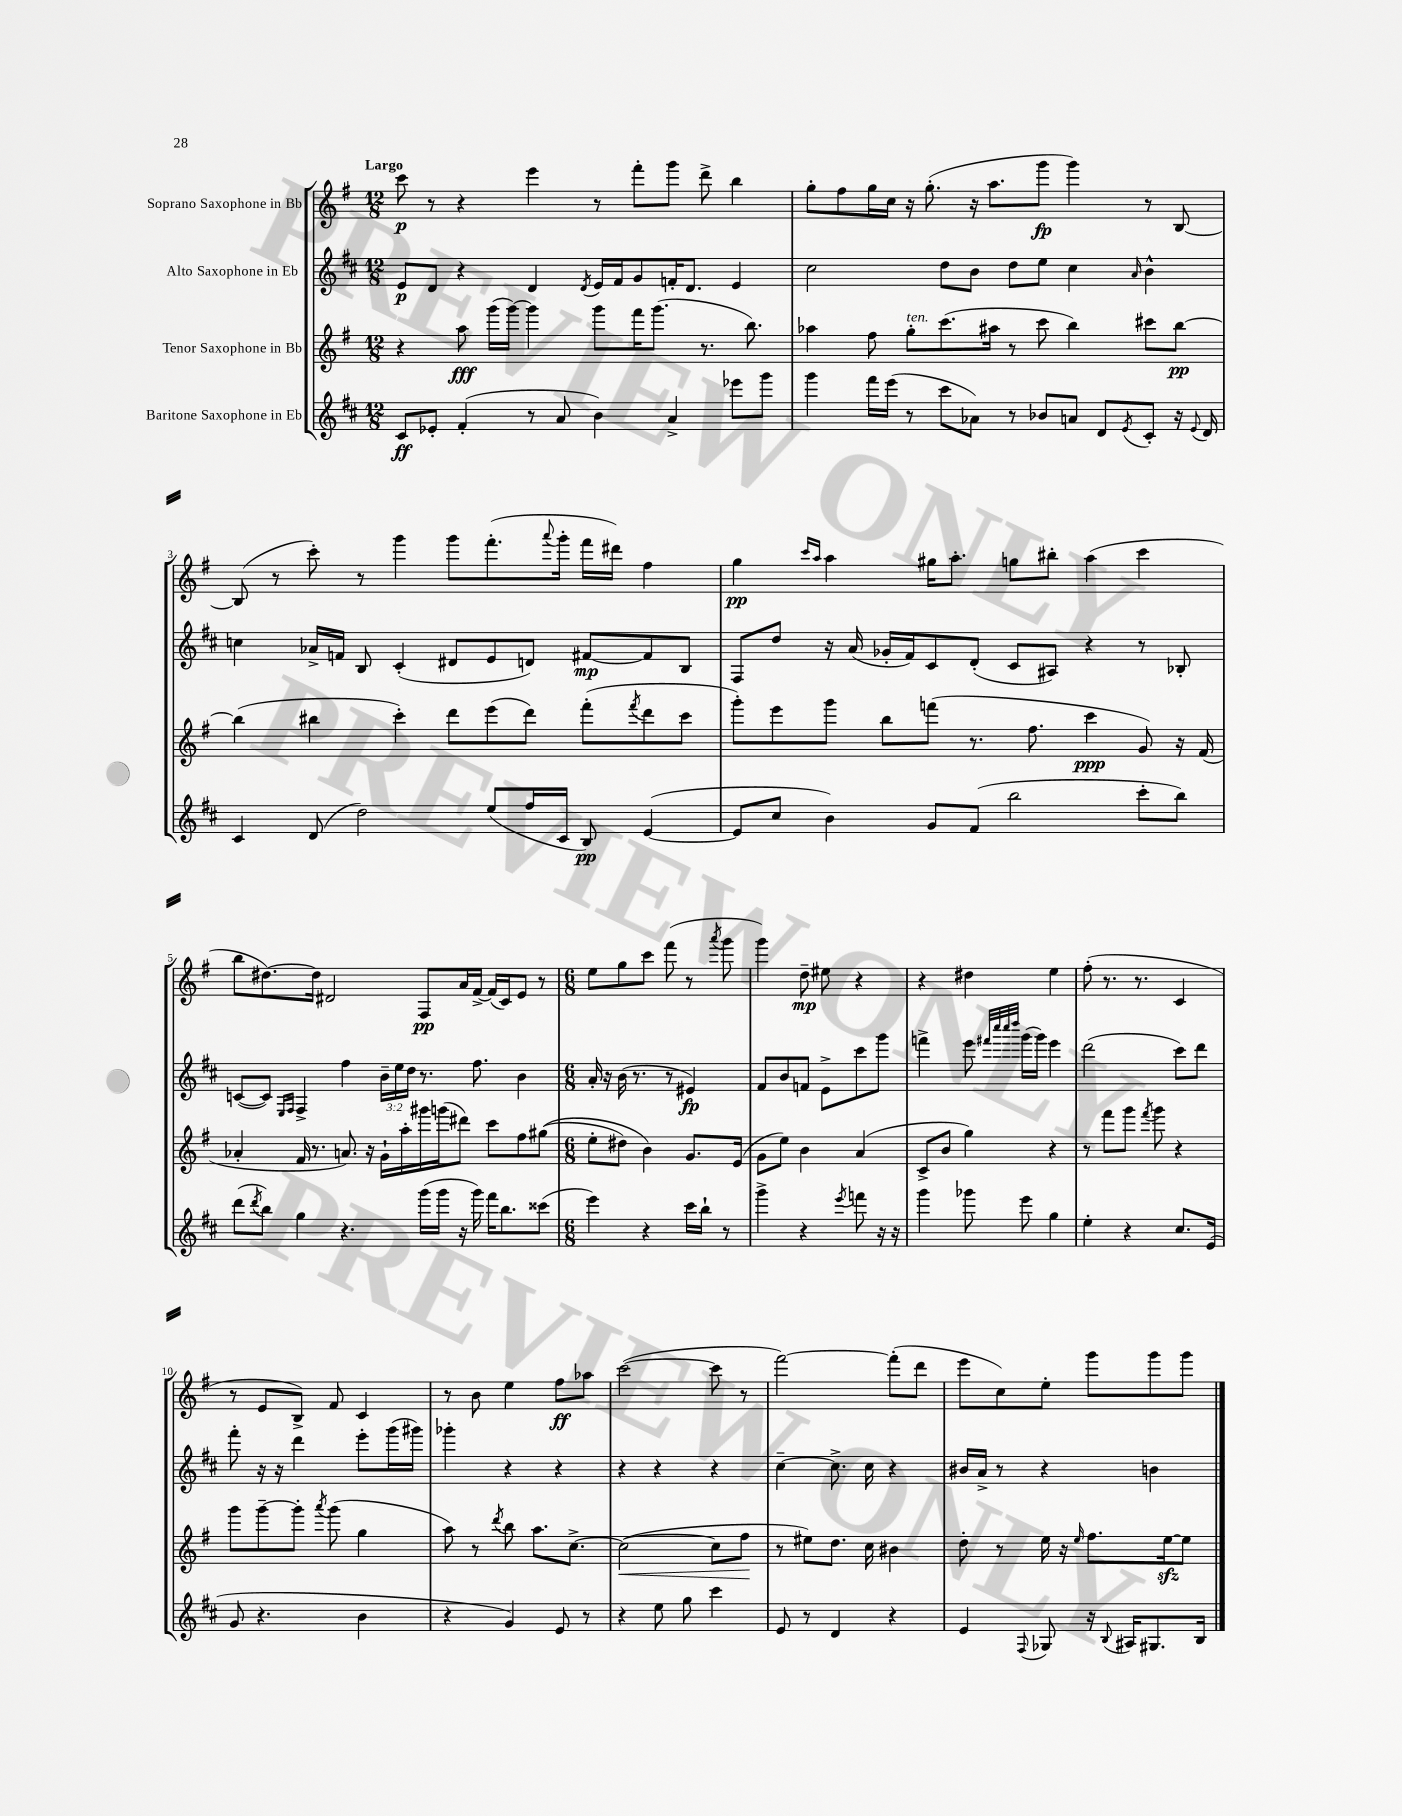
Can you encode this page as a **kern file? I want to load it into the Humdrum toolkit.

**kern	**kern	**kern	**kern
*staff4	*staff3	*staff2	*staff1
*clefG2	*clefG2	*clefG2	*clefG2
*k[f#c#]	*k[f#]	*k[f#c#]	*k[f#]
*M12/8	*M12/8	*M12/8	*M12/8
8c#/L	4r	8e/L	8ccc\
8e-'/J	.	8d/J	8r
(4f#'/	8aa\	4r	4r
.	(16ggg\LL	.	.
.	[16ggg\JJ)	.	.
8r	4ggg\]	4d/	4eee\
8a/	.	.	.
.	.	8qd/	.
4b\)	8ggg\L	16e/LL	8r
.	.	16f#/J	.
.	16fff#\K	8g/	8fff#'\L
.	(8.ggg\J	.	.
4a^/	.	16f'/K	8ggg\J
.	.	8.d/J	.
.	8.r	.	8ddd^\
8eee-\L	.	4e/	4bb\
.	8.bb\)	.	.
8ggg\J	.	.	.
=	=	=	=
4ggg\	4aa-\	2cc#\	8gg'\L
.	.	.	8ff#\
16fff#\LL	8ff#\	.	16gg\L
(16eee\JJ	.	.	16cc\JJ
8r	8gg'\L	.	16r
.	.	.	(8.gg'\
8ccc#\L	(8.ccc\	8dd\L	.
8a-\J)	.	8b\J	16r
.	16aa#\Jk	.	8.aa\L
8r	8r	8dd\L	.
8b-/L	8ccc\	8ee\J	8ggg\J
8a/J	4bb\)	4cc#\	4ggg\)
8d/L	.	.	.
8qe/	.	16qqa/	.
8c#'/J	8ccc#\L	4b^^\	8r
16r	[8bb\J	.	[8B/
8qqe/	.	.	.
16d/	.	.	.
=	=	=	=
4c#/	(4bb\]	4cc\	(8B/]
.	.	.	8r
(8d/	4bb#\	16a-^/LL	8ccc'\)
.	.	16f/JJ	.
2dd\)	.	8B/	8r
.	4ccc'\)	(4c#'/	4ggg\
.	8ddd\L	8d#/L	8ggg\L
(8ee/L	(8eee\	8e/	(8.fff#'\
16ff#/L	8ddd\J)	8d/J)	.
.	.	.	8qqaaa/
16c#/JJ	.	.	16ggg'\Jk
8B/)	(8fff#'\L	[8f#/L	16fff#\LL
.	.	.	16ddd#\JJ)
.	8qfff#/	.	.
([4e/	8ddd\	8f#/]	4ff#\
.	8ccc\J	8B/J	.
=	=	=	=
8e/]L	8ggg'\L)	8F#/L	4gg\
8cc#/J	8eee\	8dd/J	.
.	.	.	16qqccc/LL
.	.	.	16qqaa/JJ
4b\)	8ggg\J	16r	4aa\
.	.	(16a/	.
.	8bb\L	16g-'/LL	.
.	.	16f#/J)	.
8g/L	(8fff\J	8c#/	16gg#\LK
.	.	.	8.aa'\J
(8f#/J	8.r	(8d'/J	.
2bb\	.	8c#/L	8gg\L
.	8.ff#\	.	.
.	.	8A#/J)	8bb#'\J
.	4ccc\	4r	(4aa\
8ccc#'\L	8g/)	8r	4ccc\
8bb\J)	16r	8B-'/	.
.	(16f#/	.	.
=	=	=	=
(8ddd\L	4a-'/	([8c/L	8bb\L
8qddd/	.	.	.
8bb\J)	.	8c/]J)	[8.dd#\)
.	.	16qqE/LL	.
.	.	16qqF#/JJ	.
4gg\	16f#/	4F#^/	.
.	8.r	.	16dd#\]Jk
.	.	.	2d#/
4.r	8.a/)	4ff#\	.
.	16r	.	.
.	16g`\LL	24b~\LL	.
.	.	24ee\	.
.	16aa'\	.	.
.	.	24dd\JJ	.
(16ggg\LL	16ggg#\	8.r	8F#/L
16ggg\JJ	(16ggg\J	.	.
16r	8ddd#\J)	.	16a/L
16ggg\)	.	8.ff#\	[16f#^/JJ
16fff#\LK	8ccc\L	.	(16f#/]LL
8.bb\	.	.	16c/J)
.	8ff#\	4b\	8e/J
(8ccc##\J	&((8gg#\J	.	8r
=	=	=	=
*M6/8	*M6/8	*M6/8	*M6/8
4eee\)	8ee'\L	16a'/	8ee\L
.	.	16r	.
.	8dd#\J)	(16b\	8gg\
.	.	8.r	.
4r	4b\&)	.	8ccc\J
.	.	8r	(8fff#\
16ccc#\LL	8.g/L	4e#/)	8r
16bb`\JJ	.	.	.
.	.	.	8qaaa/
8r	.	.	8ggg\
.	(16e/Jk	.	.
=	=	=	=
4ggg^\	8g\L	8f#/L	4ggg\)
.	8ee\J)	8b/	.
4r	4b\	8f/J	8dd~\
.	.	8e^\L	8ee#\
8qeee/	.	.	.
8fff\	(4a/	8ccc#\	4r
16r	.	8ggg\J	.
16r	.	.	.
=	=	=	=
4ggg\	8c^/L	4fff^\	4r
.	8b/J	.	.
8ggg-\	4gg\)	8eee\	4dd#\
.	.	32qqfff#/LLL	.
.	.	32qqcccc#/	.
.	.	32qqcccc#/	.
.	.	32qqdddd/JJJ	.
8eee\	.	(16ggg\LL	.
.	.	16ggg\JJ)	.
4gg\	4r	4eee\	4ee\
=	=	=	=
4ee'\	8r	(2ddd\	(8ff#'\
.	8fff#\L	.	8.r
4r	8ggg\J	.	.
.	.	.	8.r
.	8qfff#/	.	.
.	8ggg\	.	.
8.cc#/L	4r	8ccc#\L)	4c/
.	.	8ddd\J	.
(16e/Jk	.	.	.
=	=	=	=
8g/	8ggg\L	8fff#'\	8r
4.r	[8ggg~\	16r	8e/L
.	.	16r	.
.	8ggg'\]J	4ddd\	8B^/J)
.	8qaaa/	.	.
.	(8ggg\	.	8f#/
4b\	4gg\	8eee'\L	4c/
.	.	(16ggg\L	.
.	.	16ggg#\JJ)	.
=	=	=	=
4r	8aa\)	4ggg-'\	8r
.	8r	.	8b\
.	8qddd/	.	.
4g/)	8bb\	4r	4ee\
.	8.aa\L	.	.
8e/	.	4r	8ff#\L
.	[8.cc^\J	.	.
8r	.	.	8aa-\J
=	=	=	=
4r	(2cc\_	4r	([2ccc\
8ee\	.	4r	.
8gg\	.	.	.
4ccc#\	8cc\]L	4r	8ccc\]
.	8ff#\J	.	8r
=	=	=	=
8e/	8r	[4cc#~\	[2fff#\)
8r	8ee#\L)	.	.
4d/	8.dd\J	8.cc#^\]	.
.	16cc\	16cc#\	.
4r	4b#\	4r	(8fff#'\]L
.	.	.	8ddd\J
=	=	=	=
4e/	8dd'\	16b#/LL	8eee\L
.	.	16a^/JJ	.
.	8r	8r	8cc\)
8qqF#/	.	.	.
8G-/	16ee\	4r	8ee'\J
.	16r	.	.
.	16qqee/	.	.
16r	8.ff#\L	.	8ggg\L
8qqB/	.	.	.
16A#/LK	.	.	.
8.G#/	.	4b\	8ggg\
.	[16ee\k	.	.
.	8ee\]J	.	8ggg\J
16B/Jk	.	.	.
==	==	==	==
*-	*-	*-	*-
